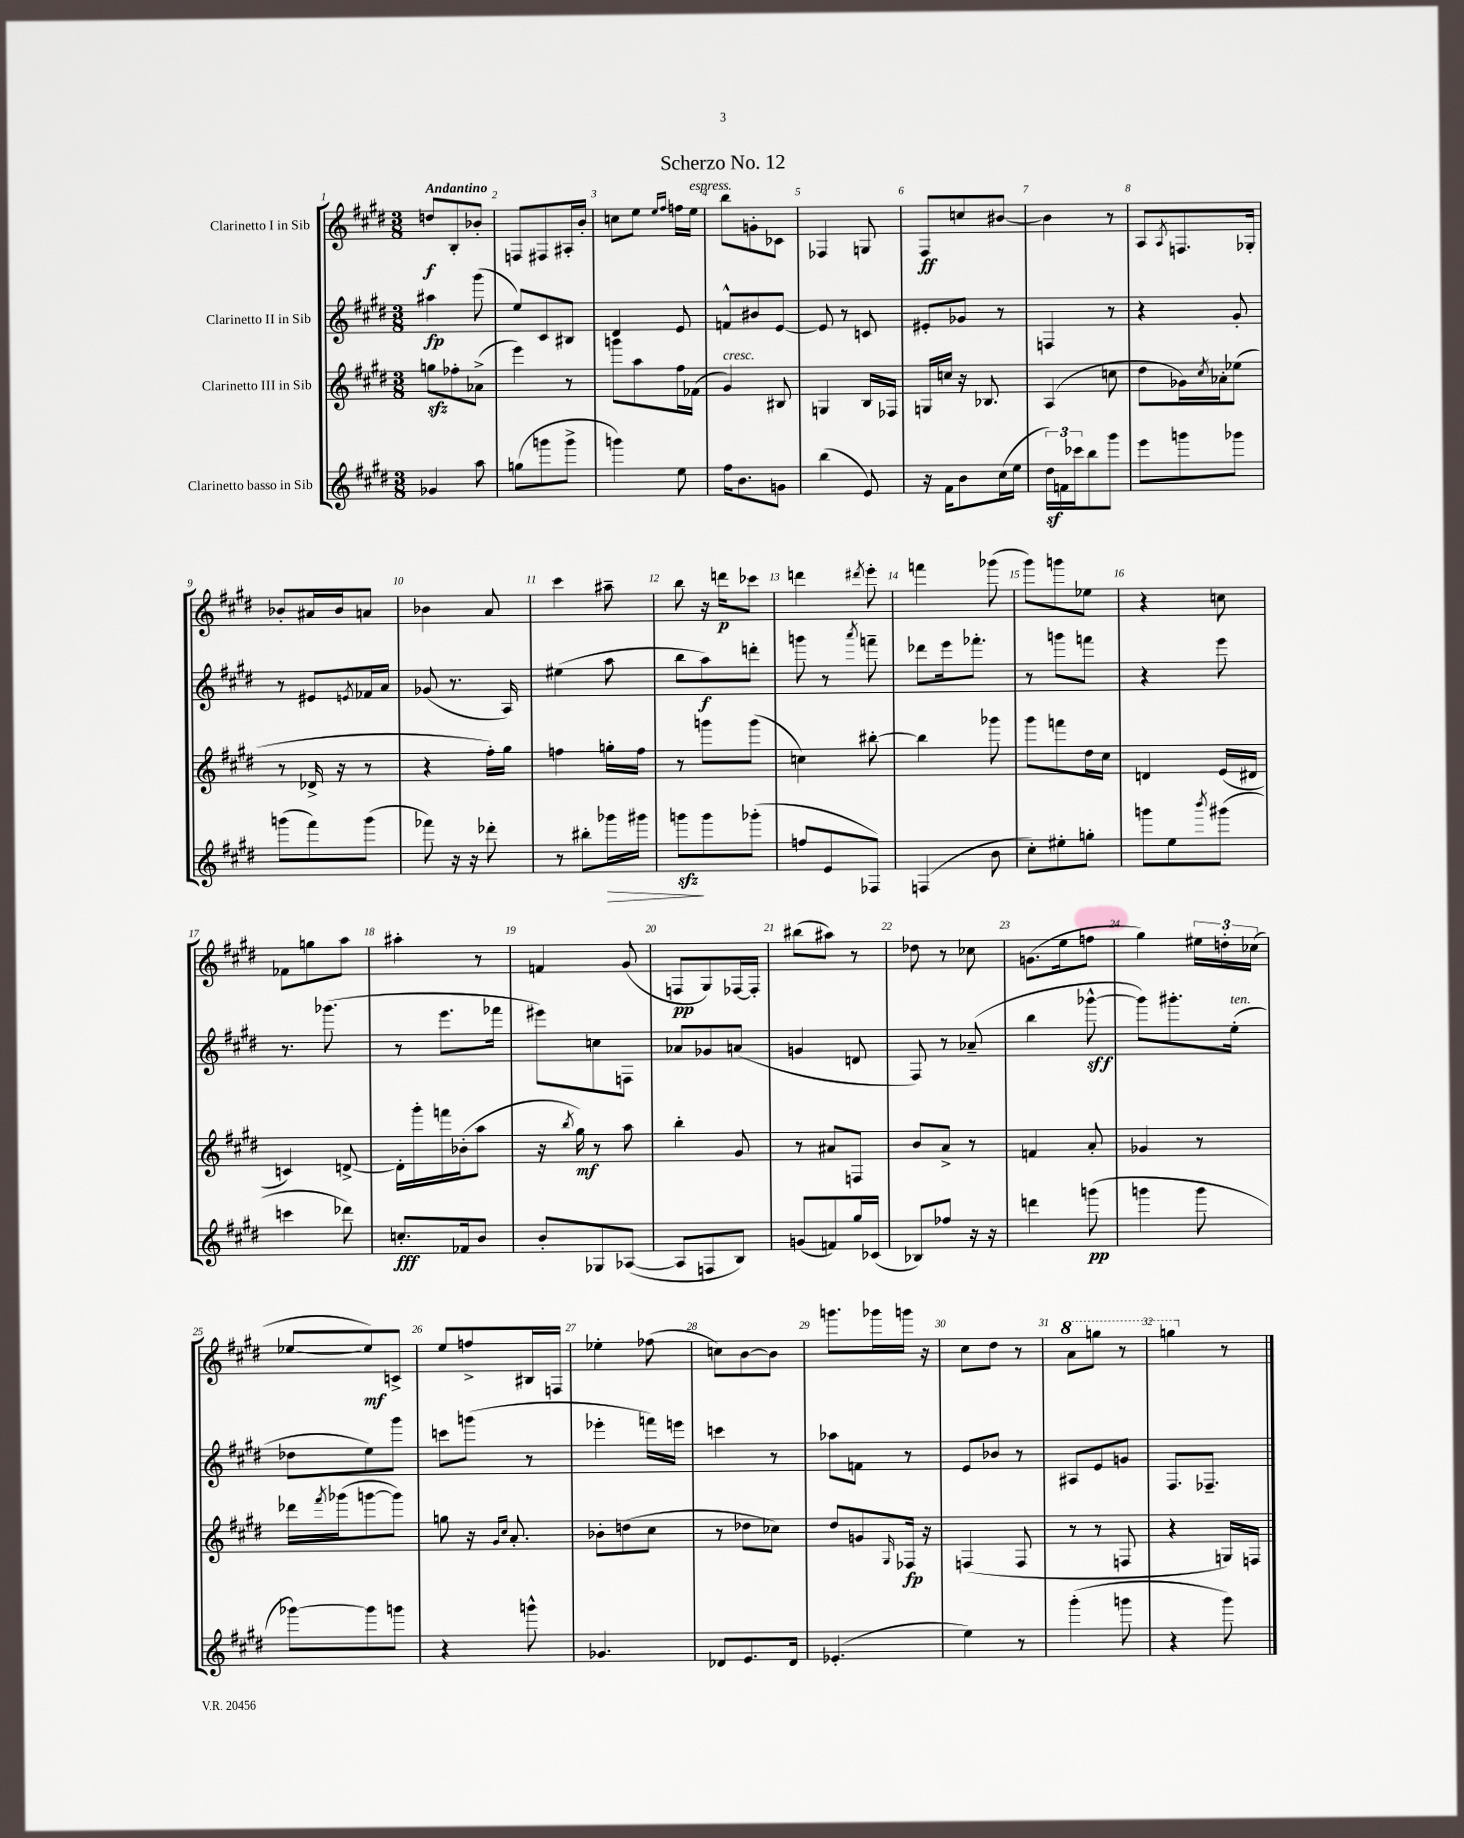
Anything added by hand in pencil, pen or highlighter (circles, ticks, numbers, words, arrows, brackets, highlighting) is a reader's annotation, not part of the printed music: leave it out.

**kern	**kern	**kern	**kern
*staff4	*staff3	*staff2	*staff1
*clefG2	*clefG2	*clefG2	*clefG2
*k[f#c#g#d#]	*k[f#c#g#d#]	*k[f#c#g#d#]	*k[f#c#g#d#]
*M3/8	*M3/8	*M3/8	*M3/8
4g-	8gg	4aa#	8dd
.	8ff-'	.	8B'
8aa	(8a-^	(8ggg#	8b-'
=	=	=	=
(8gg	4eee)	8ee)	8F
8ggg	.	8c#	8F#
8ggg^	8r	8B#	16A#'
.	.	.	16b'
=	=	=	=
4ggg)	8ggg	4d#	8cc
.	8aa	.	8ee
.	.	.	16qqee
.	.	.	16qqff#
8ee	16ff#	8e	16ff
.	(16f-	.	16ee
=	=	=	=
16ff#	4g#)	8f^^	8bb
8.b	.	.	.
.	.	8b#	8g'
8g	8B#	[8e	8c-
=	=	=	=
(4bb	4G	8e]	4F-
.	.	8r	.
8e)	16B	8c	8G
.	16F-	.	.
=	=	=	=
16r	16G	8e#'	8F#
16f#	16cc	.	.
8b	16r	8g-	8cc
.	8.B-	.	.
(16cc#	.	8r	[8b#
16ee	.	.	.
=	=	=	=
24dd#)	(4A	4F	4b#]
24f	.	.	.
24ccc-	.	.	.
8bb	.	.	.
8ggg#	8cc	8r	8r
=	=	=	=
8eee	8dd#	4r	8A
.	.	.	8qA
8ggg	16g-)	.	8.F
.	8qcc#	.	.
.	16a-'	.	.
8ggg-	(8ee-	8g#'	.
.	.	.	16G-'
=	=	=	=
(8ggg	8r	8r	8b-'
8fff#)	16d-^	8e#	16a#
.	16r	.	16b-
.	.	8qe	.
(8ggg	8r	16f-	8a
.	.	16a	.
=	=	=	=
8fff-)	4r	(8g-	4b-
16r	.	8.r	.
16r	.	.	.
8ddd-'	16ff#')	.	8a
.	16gg#	16A)	.
=	=	=	=
8r	4ff	(4ee#	4ccc#
8bb#'	.	.	.
16ggg-	16gg'	8aa	8aa#~
16ggg#	16ff	.	.
=	=	=	=
8ggg	8r	8bb	8bb
8ggg	8ggg	8aa)	16r
.	.	.	16ddd
(8ggg-'	(8ggg	8ddd'	8ccc-
=	=	=	=
8ff	4cc)	8ggg	4ddd
8e	.	8r	.
.	.	8qaaa	8qddd#
8F-)	[8bb#'	8fff~	8eee'
=	=	=	=
(4F	4bb#]	8ddd-	4fff
.	.	16eee	.
.	.	8.fff-'	.
8b	8ggg-	.	(8ggg-
=	=	=	=
8cc#')	8ggg#	8r	8ggg#)
8ee#'	8fff	8ggg	8ggg
8gg'	16dd#	8fff	8ee-
.	16cc#	.	.
=	=	=	=
8ggg	4d	4r	4r
8ee	.	.	.
8qbbb	.	.	.
(8ggg#	(16e	8eee	8cc
.	16d#	.	.
=	=	=	=
4ccc	4c)	8.r	8f-
.	.	.	8gg
.	.	(8.ggg-	.
8ddd-)	[8d^	.	8aa
=	=	=	=
8.cc'	16d']	8r	4aa#'
.	16ggg#'	.	.
.	16fff	8.eee	.
16f-	(16b-'	.	.
8b	8aa	.	8r
.	.	16fff-	.
=	=	=	=
8b'	16r	8eee#)	4f
.	8qbb	.	.
.	16gg#)	.	.
8G-	8r	8cc	.
([8A-	8aa	8F	(8g#
=	=	=	=
8A-]	4bb'	8a-	8F
8F	.	8g-	8G#)
8B)	8g#	(8a	[16F-
.	.	.	16F-']
=	=	=	=
(8g	8r	4g	(8bb#
8f)	8a#	.	8aa#)
16gg#	8F	8d	8r
(16c-	.	.	.
=	=	=	=
8B-)	8b	8F#)	8dd-
8ff-	8a^	8r	8r
16r	8r	(8a-~	8cc-
16r	.	.	.
=	=	=	=
4ddd	4f	4bb	(8.g
.	.	.	16ee
(8ggg	8a'	[8ggg-^^	8ff
=	=	=	=
4ggg	4g-	8ggg-])	4gg#)
.	.	8.ggg#'	.
8ggg	8r	.	24ee#
.	.	.	24dd'
.	.	(16ee'	.
.	.	.	(24cc-
=	=	=	=
[8ggg-)	16ddd-	8dd-	[8ee-
.	8qfff#	.	.
.	(16ggg-	.	.
8ggg-]	[8ggg	8ee)	8ee-])
8ggg	8ggg])	8ggg#	8c^
=	=	=	=
4r	8gg	8ccc	8ee
.	16r	(8ggg	8ff^
.	16qqg#	.	.
.	16qqcc#	.	.
.	8.a'	.	.
8ggg^^	.	8r	16B#
.	.	.	16F
=	=	=	=
4.g-	8b-'	4eee-'	4ee-'
.	(8dd	.	.
.	8cc#	16fff)	(8ff-
.	.	16eee	.
=	=	=	=
8d-	8r	4ccc	8cc)
8.e	8dd-	.	[8b
.	8cc-)	8r	8b]
16d-	.	.	.
=	=	=	=
(4.e-'	8dd#	8aa-	8.ggg
.	8g	8f	.
.	.	.	16ggg-
.	16qqG#	.	.
.	16F-	8r	16ggg
.	16r	.	16r
=	=	=	=
4ee)	(4F	8e	8cc#
.	.	8b-	8dd#
8r	8F	8r	8r
=	=	=	=
(4ggg#'	8r	8A#	8aa
.	8r	8e	8ggg
8ggg	8F	8g	8r
=	=	=	=
4r	4r	8.F#	4ggg
.	.	8.F-~	.
8ggg#)	16G)	.	8r
.	16F	.	.
==	==	==	==
*-	*-	*-	*-
